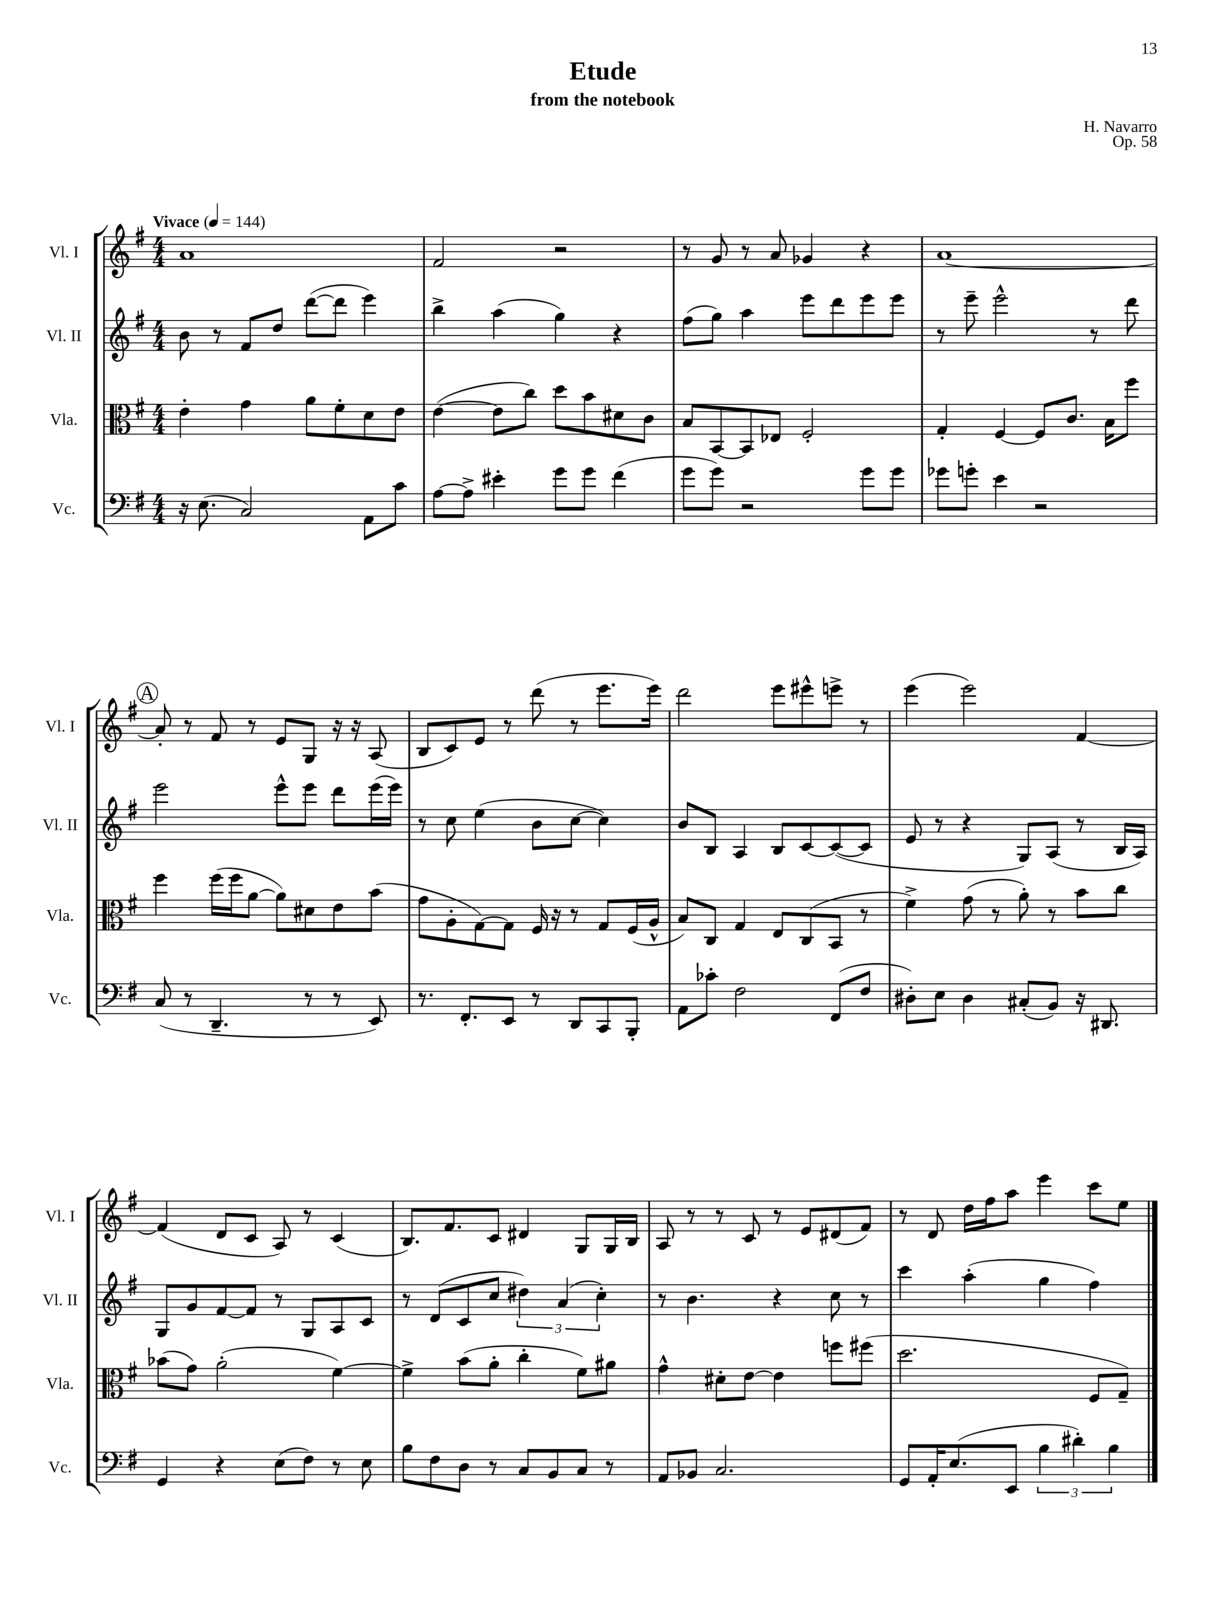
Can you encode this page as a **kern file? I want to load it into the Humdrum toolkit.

**kern	**kern	**kern	**kern
*part4	*part3	*part2	*part1
*staff4	*staff3	*staff2	*staff1
*I"Vc.	*I"Vla.	*I"Vl. II	*I"Vl. I
*I'Vc.	*I'Vla.	*I'Vl. II	*I'Vl. I
*clefF4	*clefC3	*clefG2	*clefG2
*k[f#]	*k[f#]	*k[f#]	*k[f#]
*M4/4	*M4/4	*M4/4	*M4/4
*MM144	*MM144	*MM144	*MM144
=1	=1	=1	=1
!	!	!	!LO:TX:a:B:t=Vivace
16r	4e'\	8b\	1a
(8.E\	.	.	.
.	.	8r	.
2C/)	4g\	8f#/L	.
.	.	8dd/J	.
.	8a\L	([8ddd\L	.
.	8f#'\	8ddd\J]	.
8AA\L	8d\	4eee\)	.
8c\J	8e\J	.	.
=2	=2	=2	=2
[8A\L	([4e\	4bb^\	2f#/
8A^\J]	.	.	.
4e#X'\	8e\L]	(4aa\	.
.	8cc\J)	.	.
8g\L	8dd\L	4gg\)	2r
8g\J	8b\	.	.
(4f#\	8d#X\	4r	.
.	8c\J	.	.
=3	=3	=3	=3
8g\L	8B/L	(8ff#\L	8r
8g\J)	[8BB/	8gg\J)	8g/
2r	8BB/]	4aa\	8r
.	8E-X/J	.	8a/
.	2F#'/	8eee\L	4g-X/
.	.	8ddd\	.
8g\L	.	8eee\	4r
8g\J	.	8eee\J	.
=4	=4	=4	=4
8g-X\L	4G'/	8r	[1a
8gn'\J	.	8eee~\	.
4e\	[4F#/	2eee^^\	.
2r	8F#/L]	.	.
.	8.c/J	.	.
.	.	8r	.
.	16B\KL	.	.
.	8ff#\J	8ddd\	.
!!LO:LB:g=z
!!LO:REH:place=s1:t=A
=5	=5	=5	=5
(8C/	4ff#\	2eee\	8a'/]
8r	.	.	8r
4.DD~/	(16ff#\LL	.	8f#/
.	16ff#\J	.	.
.	[8a\J	.	8r
.	8a\L])	8eee^^\L	8e/L
8r	8d#X\	8eee\J	8G/J
8r	8e\	8ddd\L	16r
.	.	.	16r
8EE/)	(8b\J	(16eee\L	(8A/
.	.	16eee\JJ)	.
=6	=6	=6	=6
8.r	8g\L	8r	8B/L
.	8A'\	8cc\	8c/)
8.FF#'/L	.	.	.
.	[8G\)	(4ee\	8e/J
8EE/J	8G\J]	.	8r
8r	16F#/	8b\L	(8ddd\
.	16r	.	.
8DD/L	8r	[8cc\J	8r
8CC/	8G/L	4cc\])	8.eee\L
8BBB'/J	(16F#/L	.	.
.	16A^^/JJ	.	16eee\Jk)
=7	=7	=7	=7
8AA\L	8B/L)	8b/L	2ddd\
8c-X'\J	8C/J	8B/J	.
2F#\	4G/	4A/	.
.	8E/L	8B/L	8eee\L
.	(8C/	[8c/	8eee#X^^\
(8FF#/L	8BB/J	(8c/_	8eeen^\J
8F#/J	8r	8c/J]	8r
=8	=8	=8	=8
8D#X'\L)	4f#^\)	8e/	(4eee\
8E\J	.	8r	.
4D#\	(8g\	4r	2eee\)
.	8r	.	.
(8C#X'/L	8a'\)	8G/L)	.
8BB/J)	8r	(8A/J	.
16r	8b\L	8r	[4f#/
8.DD#X/	.	.	.
.	8cc\J	16B/LL	.
.	.	16A/JJ)	.
!!LO:LB:g=z
=9	=9	=9	=9
4GG/	(8b-X\L	8G/L	(4f#/]
.	8g\J)	8g/	.
4r	(2a'\	[8f#/	8d/L
.	.	8f#/J]	8c/J
(8E\L	.	8r	8A/)
8F#\J)	.	8G/L	8r
8r	[4f#\)	8A/	(4c/
8E\	.	8c/J	.
=10	=10	=10	=10
8B\L	4f#^\]	8r	8.B/L)
8F#\	.	(8d/L	.
.	.	.	8.f#/
8D\J	(8b\L	8c/	.
8r	8a'\J	8cc/J	8c/J
8C/L	4cc'\	6dd#X\)	4d#X/
8BB/	.	.	.
.	.	(6a/	.
8C/J	8f#\L)	.	8G/L
.	.	6cc'\)	.
8r	8a#X\J	.	16G/L
.	.	.	16B/JJ
=11	=11	=11	=11
8AA/L	4g^^\	8r	8A/
8BB-X/J	.	4.b\	8r
2.C/	8d#X'\L	.	8r
.	[8e\J	.	8c/
.	4e\]	4r	8r
.	.	.	8e/L
.	8ffn\L	8cc\	(8d#X/
.	(8ff#X\J	8r	8f#/J)
=12	=12	=12	=12
8GG/L	2.dd\	4ccc\	8r
16AA'/K	.	.	8d/
(8.E/	.	.	.
.	.	(4aa'\	16dd\LL
.	.	.	16ff#\J
8EE/J	.	.	8aa\J
6B\	.	4gg\	4eee\
6d#X'\)	.	.	.
.	8F#/L	4ff#\)	8ccc\L
6B\	.	.	.
.	8G~/J)	.	8ee\J
==	==	==	==
*-	*-	*-	*-
